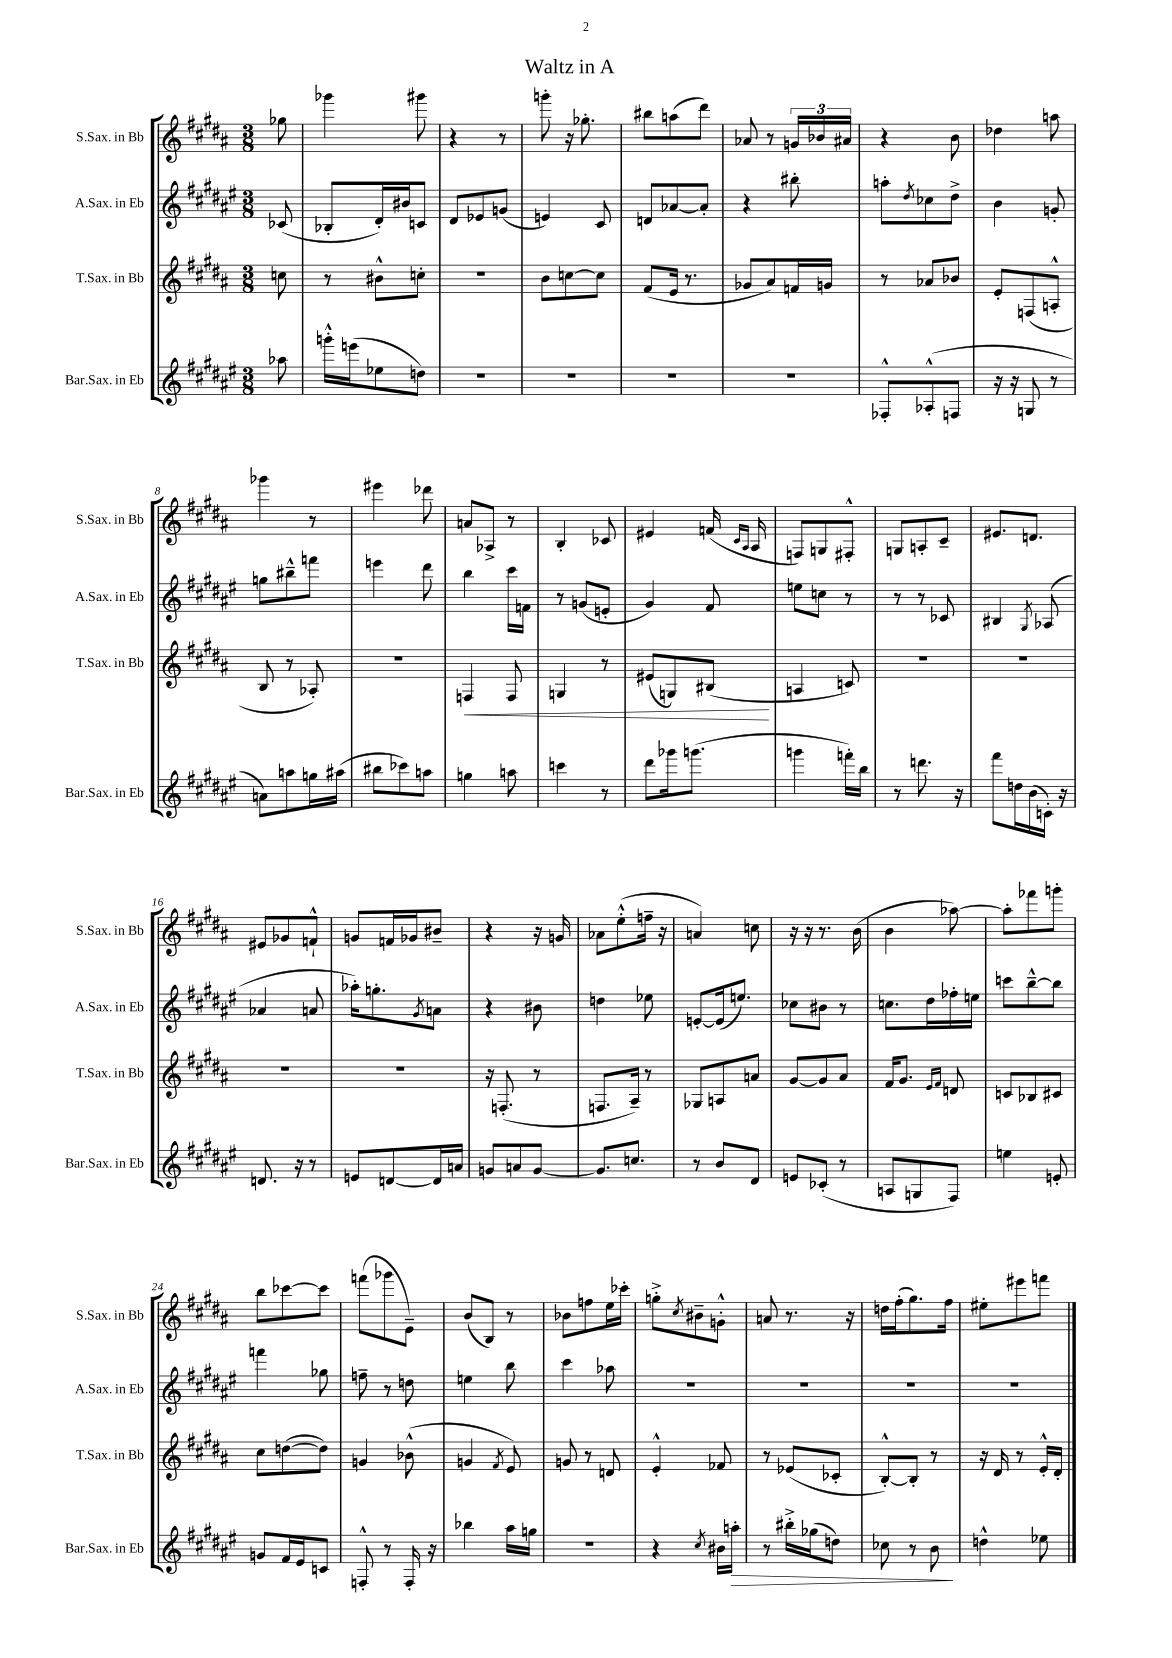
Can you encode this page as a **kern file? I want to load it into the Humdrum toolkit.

**kern	**kern	**kern	**kern
*staff4	*staff3	*staff2	*staff1
*clefG2	*clefG2	*clefG2	*clefG2
*k[f#c#g#d#a#e#]	*k[f#c#g#d#a#]	*k[f#c#g#d#a#e#]	*k[f#c#g#d#a#]
*M3/8	*M3/8	*M3/8	*M3/8
8aa-\	8cc\	(8c-/	8gg-\
=	=	=	=
16ggg'^^\LL	8r	8B-'/L	4ggg-\
(16eee\J	.	.	.
8ee-\	8b#^^\L	16d#'/L)	.
.	.	16b#/J	.
8dd\J)	8cc'\J	8c/J	8ggg#\
=	=	=	=
4.r	4.r	8d#/L	4r
.	.	8e-/	.
.	.	(8g/J	8r
=	=	=	=
4.r	8b\L	4e/)	8ggg'\
.	[8cc\	.	16r
.	.	.	8.gg-'\
.	8cc\]J	8c#/	.
=	=	=	=
4.r	(8f#/L	8d/L	8bb#\L
.	16e/Jk	[8a-/	(8aa\
.	8.r	.	.
.	.	8a-'/]J	8ddd#\J)
=	=	=	=
4.r	8g-/L	4r	8a-/
.	8a#/)	.	8r
.	16f/L	8bb#'\	24g/LL
.	.	.	24b-/
.	16g/JJ	.	.
.	.	.	24a#/JJ
=	=	=	=
8F-'^^/L	8r	8aa'\L	4r
.	.	8qdd#/	.
(8A-'^^/	8a-/L	8cc-\	.
8F/J	8b-/J	8dd#^\J	8b\
=	=	=	=
16r	8e'/L	4b\	4dd-\
16r	.	.	.
8G/	(8F/	.	.
8r	8A'^^/J	8g'/	8aa\
=	=	=	=
8a\L)	8B/	8gg\L	4ggg-\
8aa\	8r	8bb#~^^\	.
16gg\L	8A-'/)	8fff\J	8r
(16aa#\JJ	.	.	.
=	=	=	=
8bb#\L	4.r	4eee\	4eee#\
8ccc-\)	.	.	.
8aa\J	.	8ddd#\	8ddd-\
=	=	=	=
4gg\	4F/	4bb\	8a/L
.	.	.	8A-^/J
8aa\	8F/	16ccc#\LL	8r
.	.	16f\JJ	.
=	=	=	=
4ccc\	4G/	8r	4B'/
.	.	(8g/L	.
8r	8r	8e'/J	8c-/
=	=	=	=
8ddd#\L	(8e#/L	4g#/)	4e#/
16ggg-\k	8G/)	.	.
(8.ggg\J	.	.	.
.	(8B#/J	8f#/	(16f/
.	.	.	16qqc#/LL
.	.	.	16qqA#/JJ
.	.	.	16A#/
=	=	=	=
4ggg\	4A/	8ee\L	8F/L)
.	.	8cc\J	8G/
16fff'\LL)	8c/)	8r	8F#'^^/J
16bb\JJ	.	.	.
=	=	=	=
8r	4.r	8r	8G/L
8.ddd\	.	8r	8A'/
.	.	8c-/	8c#~/J
16r	.	.	.
=	=	=	=
8fff#\L	4.r	4B#/	8.e#/L
16dd\L	.	.	.
(16b\	.	.	8.d/J
.	.	8qG#/	.
16c'\JJ)	.	(8A-/	.
16r	.	.	.
=	=	=	=
8.d/	4.r	4a-/	8e#/L
.	.	.	8g-/
16r	.	.	.
8r	.	8a/	8f`^^/J
=	=	=	=
8e/L	4.r	16aa-'\LK)	8g/L
.	.	8.gg'\	.
[8d/	.	.	16f/L
.	.	.	16g-/J
.	.	8qg#/	.
16d/]L	.	8a\J	8b#~/J
16a/JJ	.	.	.
=	=	=	=
8g/L	16r	4r	4r
.	(8.F'/	.	.
8a/	.	.	.
[8g/J	8r	8b#\	16r
.	.	.	16g/
=	=	=	=
8.g/]L	8.F/L	4dd\	8a-\L
.	.	.	(8ee'^^\
8.cc/J	16A#~/Jk)	.	.
.	8r	8ee-\	16ff~\Jk
.	.	.	16r
=	=	=	=
8r	8G-/L	[8e'/L	4a/)
8b/L	8A/	(16e/]k	.
.	.	8.ee/J)	.
8d#/J	8a/J	.	8cc\
=	=	=	=
8e/L	[8g#/L	8cc-\L	16r
.	.	.	16r
(8c-'/J	8g#/]	8b#\J	8.r
8r	8a#/J	8r	.
.	.	.	(16b\
=	=	=	=
8A/L	16f#/LK	8.cc\L	4b\
.	8.g#/J	.	.
8G/	.	.	.
.	.	16dd#\L	.
.	16qqe/LL	.	.
.	16qqf#/JJ	.	.
8F#/J)	8d/	16ff-'\	[8aa-\)
.	.	16ee\JJ	.
=	=	=	=
4ee\	8c/L	8ccc\L	8aa-'\]L
.	8B-/	[8bb~^^\	8fff-\
8e'/	8c#/J	8bb\]J	8ggg'\J
=	=	=	=
8g/L	8cc#\L	4fff\	8bb\L
16f#/L	([8dd\	.	[8ccc-\
16e#/J	.	.	.
8c/J	8dd\]J)	8gg-\	8ccc-\]J
=	=	=	=
8F'^^/	4g/	8ff~\	(8fff\L
8r	.	8r	8ggg-\
16F'/	(8b-^^\	8dd\	8e~\J)
16r	.	.	.
=	=	=	=
4bb-\	4g/	4ee\	(8b/L
.	.	.	8B/J)
.	8qf#/	.	.
16aa#\LL	8e/)	8bb\	8r
16gg\JJ	.	.	.
=	=	=	=
4.r	8g/	4ccc#\	8b-\L
.	8r	.	8ff\
.	8d/	8aa-\	16ee\L
.	.	.	16ccc-'\JJ
=	=	=	=
4r	4e'^^/	4.r	8gg'^\L
.	.	.	8qcc#/
.	.	.	8b#~\
8qcc#/	.	.	.
16b#\LL	8f-/	.	8g'^^\J
16aa'\JJ	.	.	.
=	=	=	=
8r	8r	4.r	8a/
16bb#'^\LL	(8e-/L	.	8.r
(16gg-\J	.	.	.
8dd\J)	8c-'/J	.	.
.	.	.	16r
=	=	=	=
8cc-\	[8B'^^/L)	4.r	16dd\LL
.	.	.	(16ff#'\J
8r	8B'/]J	.	8.gg#\)
8b\	8r	.	.
.	.	.	16ff#\Jk
=	=	=	=
4dd^^\	16r	4.r	8ee#'\L
.	16d#/	.	.
.	8r	.	8eee#\
8ee-\	16e'^^/LL	.	8fff\J
.	16d#'/JJ	.	.
==	==	==	==
*-	*-	*-	*-
